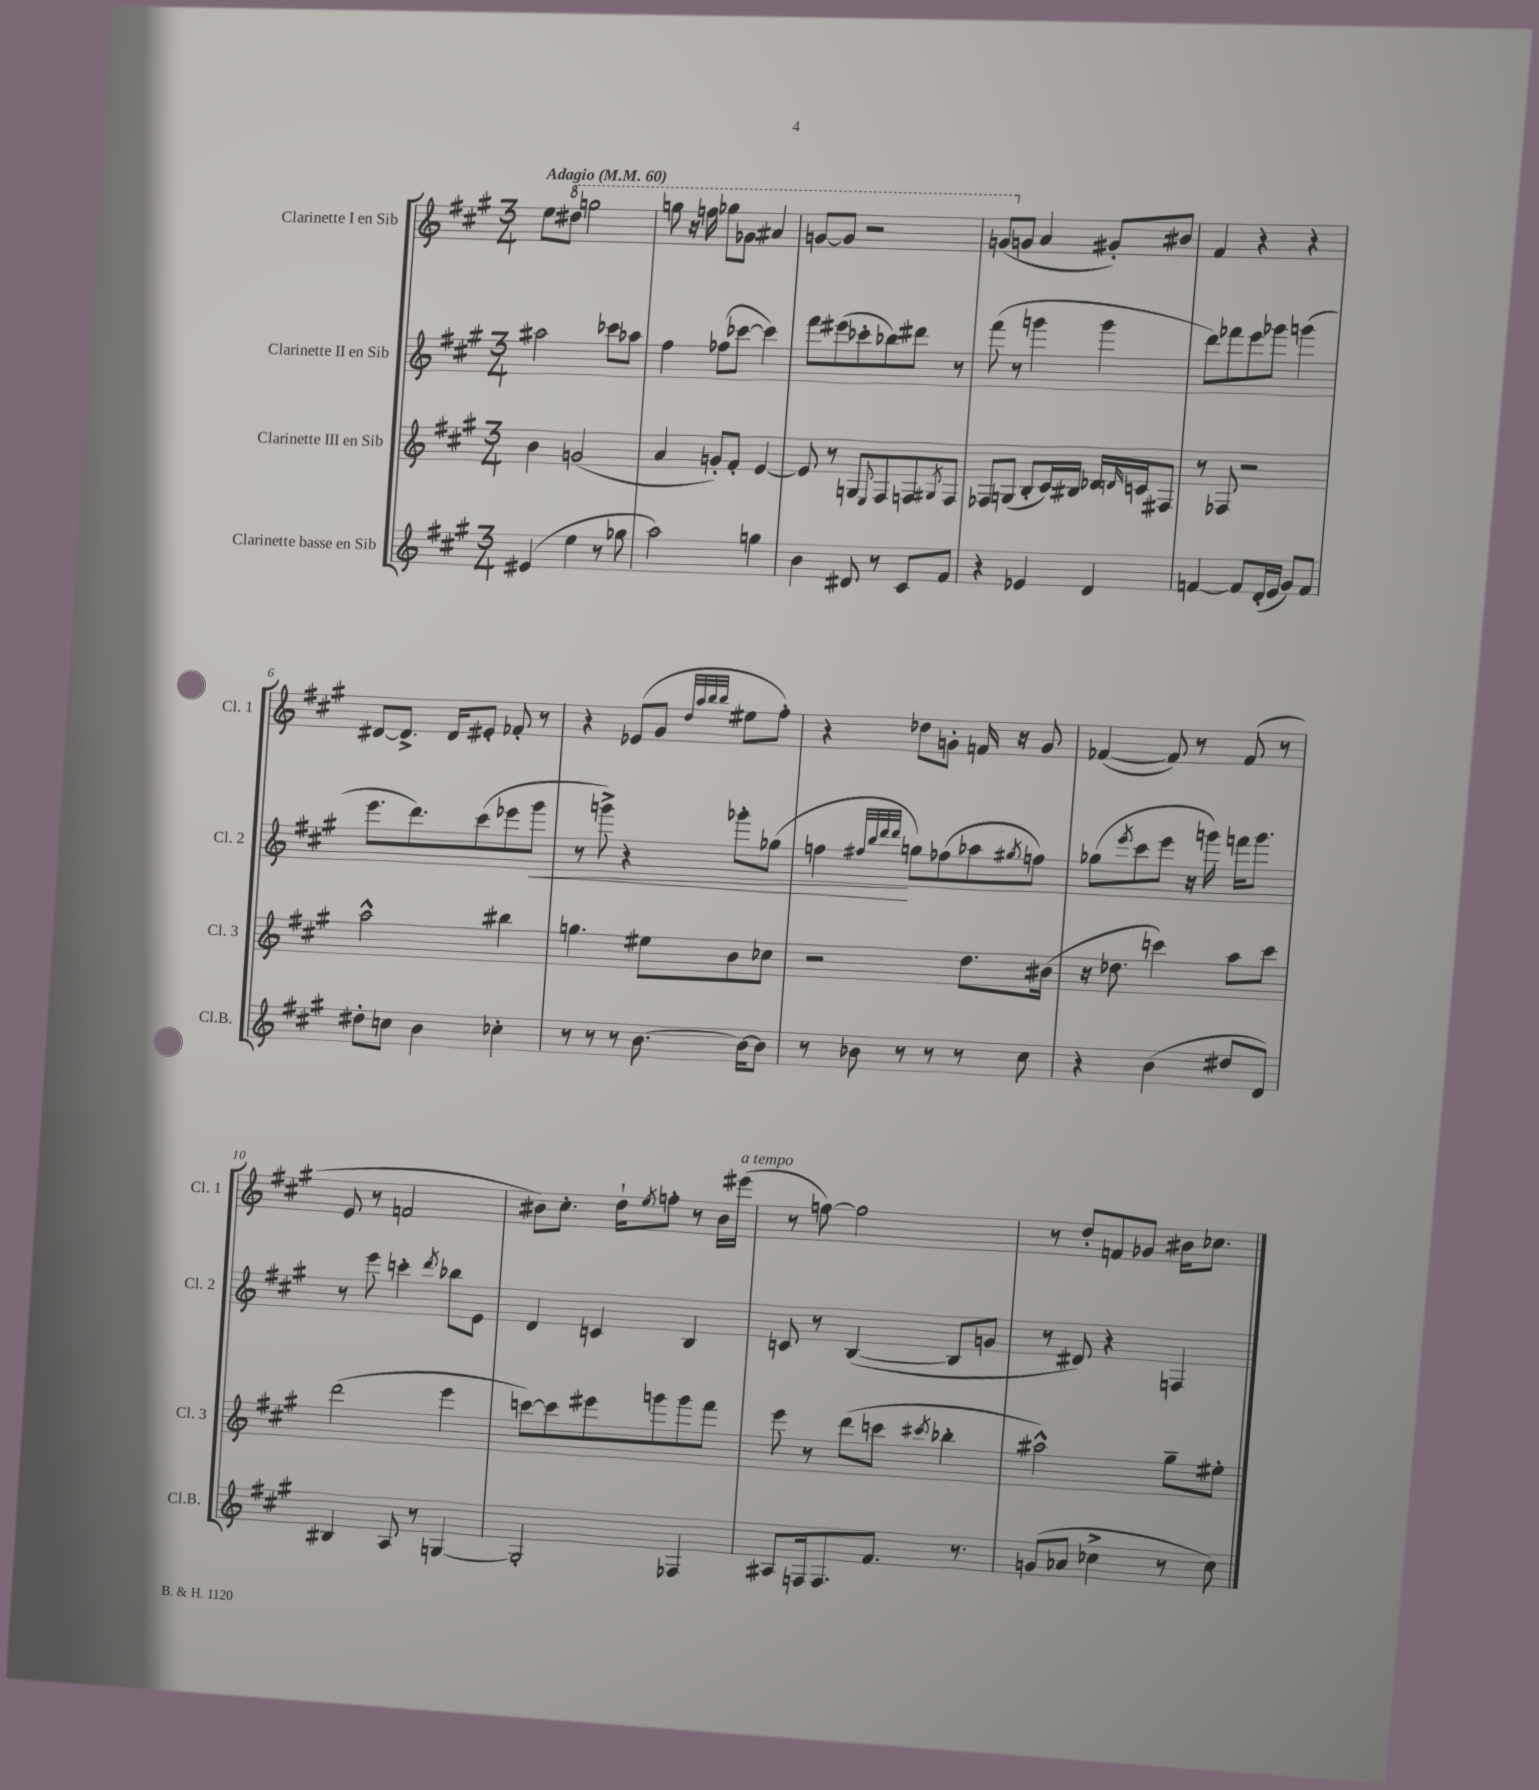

**kern	**kern	**kern	**dynam	**kern
*part4	*part3	*part2	*part2	*part1
*staff4	*staff3	*staff2	*staff2	*staff1
*I"Clarinette basse en Sib	*I"Clarinette III en Sib	*I"Clarinette II en Sib	*	*I"Clarinette I en Sib
*I'Cl.B.	*I'Cl. 3	*I'Cl. 2	*	*I'Cl. 1
*clefG2	*clefG2	*clefG2	*	*clefG2
*k[f#c#g#]	*k[f#c#g#]	*k[f#c#g#]	*	*k[f#c#g#]
*M3/4	*M3/4	*M3/4	*	*M3/4
*MM60	*MM60	*MM60	*	*MM60
=1	=1	=1	=1	=1
!	!	!	!	!LO:TX:a:B:t=Adagio
(4e#X/	4b\	2aa#X\	.	8ee\L
*	*	*	*	*8va
.	.	.	.	8ddd#X\J
4ee\	(2gn/	.	.	2gggn\
8r	.	8ccc-X\L	.	.
8gg-X\	.	8aa-X\J	.	.
=2	=2	=2	=2	=2
2aa\)	4a/	4ff#\	.	8gggn\
.	.	.	.	16r
.	.	.	.	16fffn\
.	8gn'/L)	(8ff-X\L	.	8ggg-X\L
.	8f#'/J	[8ccc-X\J	.	8gg-X\J
4ggn\	[4e/	4ccc-\])	.	4aa#X/
=3	=3	=3	=3	=3
4b\	8e/]	8fff#\L	.	[8ggn/L
.	8r	(8eee#X\	.	8gg/J]
8d#X/	8Gn/L	8ccc-X'\	.	2r
.	8qqE/	.	.	.
8r	8F#/	8bb-X\)	.	.
8c#/L	8Fn/	8ddd#X\J	.	.
.	8qG#X/	.	.	.
8f#/J	8F/J	8r	.	.
=4	=4	=4	=4	=4
4r	8F-X/L	(8fff#\	.	(8ggn/L
*	*	*	*	*X8va
.	(8Gn/J	8r	.	8gn/J
4e-X/	8B'/L	4gggn\	.	4a/
.	16c#/L)	.	.	.
.	16B#X/JJ	.	.	.
4d/	16d-X/LL	4ggg\	.	8g#X'/L)
.	16qqdn/	.	.	.
.	16cn/J	.	.	.
.	8F#X/J	.	.	8b#X/J
=5	=5	=5	=5	=5
[4fn/	8r	8ddd\L)	.	4f#/
.	8F-X/	8fff-X\	.	.
8f/L]	2r	8eee\	.	4r
(16d'/L	.	8ggg-X\J	.	.
16e/JJ	.	.	.	.
8g#/L)	.	(4gggn\	.	4r
8f/J	.	.	.	.
!!LO:LB:g=z
=6	=6	=6	=6	=6
8dd#X'\L	2aa^^\	8.eee\L	.	[8d#X/L
8ccn\J	.	.	.	8.d#^/J]
.	.	8.ddd\)	.	.
4b\	.	.	.	.
.	.	.	.	16d#/KL
.	.	(8ccc#\	.	8e#X'/J
4cc-X'\	4bb#X\	8eee-X\	.	8f-X'/
!	!	!	!LO:HP:b	!
.	.	8ggg#\J	<	8r
=7	=7	=7	=7	=7
8r	4.ggn\	8r	.	4r
8r	.	8gggn^\)	.	.
8r	.	4r	.	(8e-X/L
[8.b\	8ee#X\L	.	.	8g#/J
.	.	.	.	32qqdd/LLL
.	.	.	.	32qqaa/
.	.	.	.	32qqbb/
.	.	.	.	32qqbb/JJJ
.	8b\	8ggg-X'\L	.	8ee#X\L
16b\KL_	.	.	.	.
8b\J]	8cc-X\J	(8gg-X\J	.	8ff#'\J)
=8	=8	=8	=8	=8
8r	2r	4ffn\	.	4r
8b-X\	.	.	.	.
.	.	32qqff#X/LLL	.	.
.	.	32qqbb/	.	.
.	.	32qqddd/	.	.
.	.	32qqddd/JJJ	.	.
8r	.	8ggn\L)	[	8dd-X\L
8r	.	(8ff-X\	.	8gn'\J
8r	8.dd\L	8aa-X\	.	16fn/
.	.	.	.	16r
.	.	8qgg#X/	.	.
8cc#\	.	8ffn\J)	.	8g/
.	(16b#X\Jk	.	.	.
=9	=9	=9	=9	=9
4r	16r	(8gg-X\L	.	([4f-X/
.	8.dd-X\	.	.	.
.	.	8qeee/	.	.
.	.	8ccc#\	.	.
(4b\	4cccn\)	8eee\J	.	8f-/])
.	.	16r	.	8r
.	.	16gggn\)	.	.
8dd#X/L	8aa\L	16fffn\KL	.	(8f-/
.	.	8.ggg\J	.	.
8d/J)	8ccc\J	.	.	8r
!!LO:LB:g=z
=10	=10	=10	=10	=10
4B#X/	(2ddd\	8r	.	8e/
.	.	8eee\	.	8r
8A/	.	4cccn'\	.	2fn/
8r	.	.	.	.
.	.	8qddd/	.	.
[4Gn/	4eee\	8bb-X\L	.	.
.	.	8e\J	.	.
=11	=11	=11	=11	=11
2G'/]	[8cccn\L)	4d/	.	8b#X\L)
.	8ccc\]	.	.	8.cc#'\J
.	8eee#X\	4cn/	.	.
.	.	.	.	16dd`\KL
.	.	.	.	8qee/
.	8gggn\	.	.	8ffn'\J
4F-X/	8ggg\	4B/	.	8r
.	8fff#\J	.	.	16b#\LL
!	!	!	!	!LO:TX:a:i:t=a tempo
.	.	.	.	(16eee#X\JJ
=12	=12	=12	=12	=12
8A#X/L	8eee\	8cn/	.	8r
16Fn/k	8r	8r	.	[8ffn\)
8.F/	.	.	.	.
.	(8ddd\L	([4B/	.	2ff\]
8.f#/J	8cccn\J	.	.	.
.	8qccc#X/	.	.	.
.	4bb-X'\	8B/L]	.	.
8.r	.	.	.	.
.	.	8gn/J	.	.
=13	=13	=13	=13	=13
(8gn/L	2aa#X^^\)	8r	.	8r
8a-X/J	.	8d#X/)	.	8dd'/L
4cc-X^\	.	4r	.	8fn/
.	.	.	.	8g-X/J
8r	8gg#~\L	4Fn/	.	16b#X\KL
.	.	.	.	8.cc-X\J
8cc-\)	8ee#X'\J	.	.	.
==	==	==	==	==
*-	*-	*-	*-	*-
